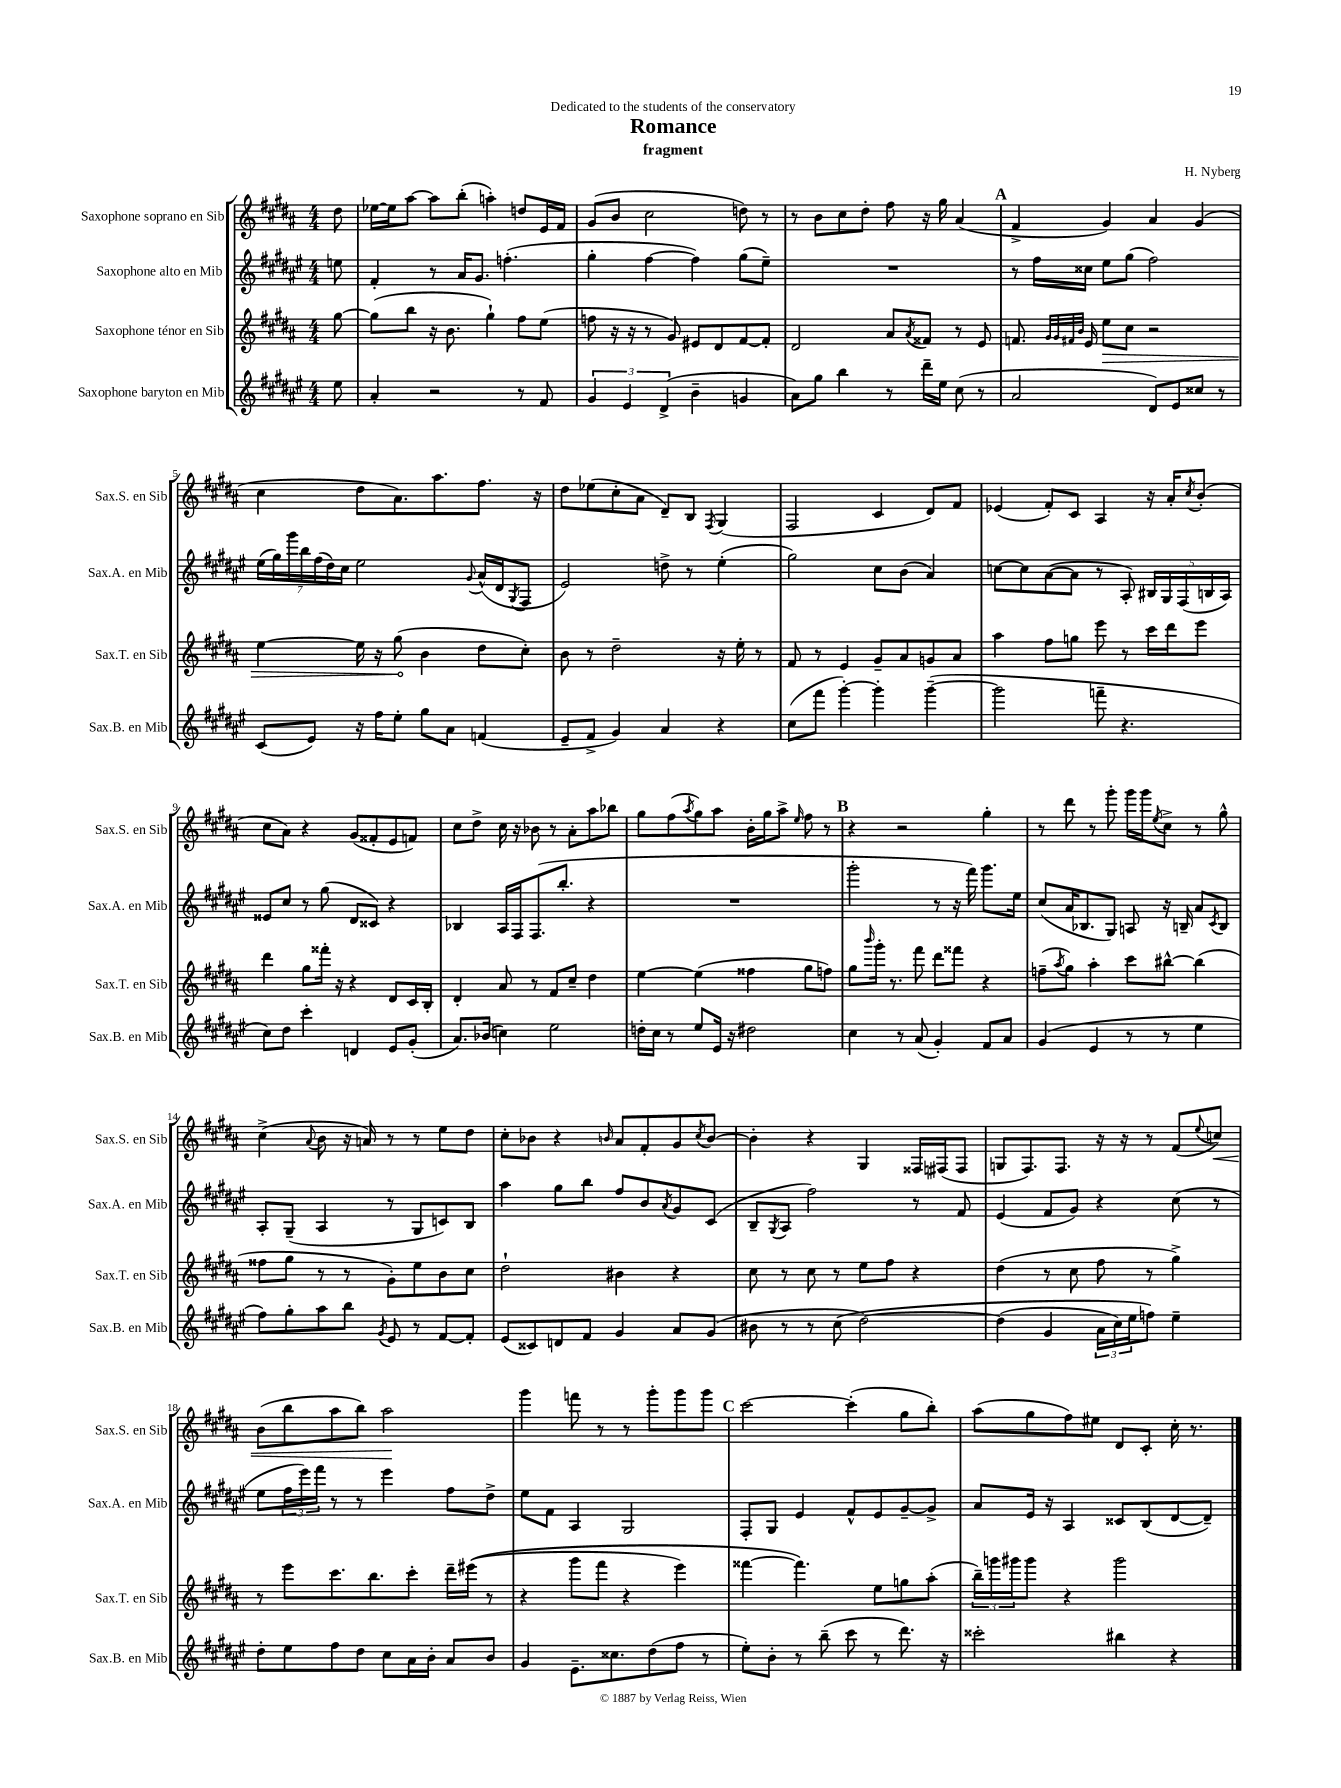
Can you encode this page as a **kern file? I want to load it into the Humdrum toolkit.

**kern	**kern	**kern	**kern
*staff4	*staff3	*staff2	*staff1
*clefG2	*clefG2	*clefG2	*clefG2
*k[f#c#g#d#a#e#]	*k[f#c#g#d#a#]	*k[f#c#g#d#a#e#]	*k[f#c#g#d#a#]
*M4/4	*M4/4	*M4/4	*M4/4
8ee#\	[8gg#\	8ee\	8dd#\
=	=	=	=
4a#'/	(8gg#\]L	4f#'/	[16ee-\LL
.	.	.	16ee-\]J
.	8bb\J	.	[8aa#\J
2r	16r	8r	8aa#\]L
.	8.b\	.	.
.	.	16a#/LK	(8bb'\J
.	.	8.g#/J	.
.	4gg#`\)	.	4aa'\)
.	.	(4.ff'\	.
8r	8ff#\L	.	8dd/L
8f#/	(8ee\J	.	16e/L
.	.	.	16f#/JJ
=	=	=	=
6g#/	8ff\	4gg#'\	(8g#/L
.	16r	.	8b/J
6e#/	.	.	.
.	16r	.	.
.	8r	[4ff#\	2cc#\
(6d#^/	.	.	.
.	8g#/)	.	.
4b~\	8e#/L	4ff#\])	.
.	8d#/	.	.
4g/	[8f#/	(8gg#\L	8dd\)
.	8f#'/]J	8ee#~\J)	8r
=	=	=	=
8a#\L)	2d#/	1r	8r
8gg#\J	.	.	8b\L
4bb\	.	.	8cc#\
.	.	.	8dd#'\J
8r	8a#/L	.	8ff#\
.	8qa#/	.	.
16ddd#~\LL	8f##/J	.	16r
16ee#\JJ	.	.	16gg#\
(8cc#\	8r	.	(4a#/
8r	8e/	.	.
=	=	=	=
2a#/	8.f/	8r	4f#^/
.	.	16ff#\LL	.
.	32qqg#/LLL	.	.
.	32qqg#/	.	.
.	32qqf#/	.	.
.	32qqb/JJJ	.	.
.	16e/	16cc##\JJ	.
.	8ee\L	8ee#\L	4g#/)
.	8cc#\J	(8gg#\J	.
8d#/L)	2r	2ff#\)	4a#/
8e#/	.	.	.
8cc##/J	.	.	(4g#/
8r	.	.	.
=	=	=	=
(8c#/L	[4ee\	(28ee#\LL	4cc#\
.	.	28gg#\)	.
.	.	28ggg#\	.
.	.	28bb\	.
8e#/J)	.	.	.
.	.	(28ff#\	.
.	.	28dd#\)	.
.	.	28cc#\JJ	.
16r	16ee\]	2ee#\	8dd#\L
16ff#\LK	16r	.	.
8ee#'\J	(8gg#\	.	8.a#\)
8gg#\L	4b\	.	.
.	.	.	8.aa#\
8a#\J	.	.	.
.	.	8qqg#/	.
(4f/	8dd#\L	(16a#^^/LL	8.ff#\J
.	.	16d#/J	.
.	.	8qG#/	.
.	8cc#'\J)	8F#/J	.
.	.	.	16r
=	=	=	=
8e#~/L	8b\	2e#/)	8dd#\L
8f#^/J	8r	.	(8ee-\
4g#/)	2dd#~\	.	8cc#'\
.	.	.	8a#\J
4a#/	.	8dd^\	8d#~/L)
.	.	8r	8B/J
.	.	.	8qF#/
4r	16r	(4ee#'\	(4G#/
.	16ee'\	.	.
.	8r	.	.
=	=	=	=
(8cc#\L	8f#/	2gg#\)	2F#/
8fff#\J	8r	.	.
[4ggg#'\)	4e/	.	.
4ggg#'\]	8g#~/L	8cc#\L	4c#/
.	8a#/	(8b\J	.
([4ggg#~\	8g/	4a#/)	8d#/L)
.	8a#/J	.	8f#/J
=	=	=	=
2ggg#\]	4aa#\	[8cc\L	(4e-/
.	.	8cc\]	.
.	8ff#\L	([8a#\	8f#'/L)
.	8gg\J	8a#\]J	8c#/J
8fff~\	8eee\	8r	4A#/
4.r	8r	8A#'/)	.
.	16ccc#\LL	20B#/LL	16r
.	.	20G#/	.
.	16ddd#\J	.	16a#'/LK
.	.	(20F#/	.
.	.	.	8qcc#/
.	8eee\J	.	(8b'/J
.	.	20B/	.
.	.	20A#/JJ)	.
=	=	=	=
8cc#\L)	4ddd#\	8e##/L	8cc#\L
8dd#\J	.	8cc#/J	8a#\J)
4ccc#'\	8gg#\L	8r	4r
.	16fff##'\Jk	(8gg#\	.
.	16r	.	.
4d/	4r	8d#/L	(8g#/L
.	.	8c##/J)	8f##'/
8e#/L	8d#/L	4r	8e/
(8g#'/J	16c#/L	.	8f/J)
.	16B'/JJ	.	.
=	=	=	=
8.a#/L)	4d#'/	4B-/	8cc#\L
.	.	.	8dd#^\J
(16b-/Jk	.	.	.
4cc\)	8a#/	16A#/LL	16cc#\
.	.	16F#/J	16r
.	8r	(8.F#/	8b-\
2ee#\	8f#/L	.	8r
.	.	8.bb'/J	.
.	8cc#~/J	.	8a#'\L
.	4dd#\	4r	8aa#\
.	.	.	8bb-\J
=	=	=	=
16dd'\LL	[4ee\	1r	8gg#\L
16cc#\JJ	.	.	.
8r	.	.	(8ff#\
.	.	.	8qaa#/
8ee#/L	(4ee\]	.	8gg#\)
16e#/Jk	.	.	8aa#\J
16r	.	.	.
2dd#\	4ff##\	.	16b'\LL
.	.	.	16gg#\J
.	.	.	8aa#^\J
.	.	.	16qqee/
.	8gg#\L	.	8ff#\
.	8ff\J)	.	8r
=	=	=	=
4cc#\	8gg#\L	2ggg#'\	4r
.	16qqbbb/	.	.
.	16ggg#'\Jk	.	.
.	8.r	.	.
8r	.	.	2r
(8a#/	8fff#\	.	.
4g#'/)	8ddd#\L	8r	.
.	8fff##\J	16r	.
.	.	16fff#\)	.
8f#/L	4r	8.ggg#\L	4gg#'\
8a#/J	.	.	.
.	.	16ee#\Jk	.
=	=	=	=
(4g#/	(8ff~\L	(8cc#/L	8r
.	8qaa#/	.	.
.	8gg#\J)	16a#/K	8ddd#\
.	.	8.B-/	.
4e#/	4aa#'\	.	8r
.	.	8G#/J)	8ggg#'\
8r	8ccc#\L	8A/	16ggg#\LL
.	.	.	16ggg#\J
.	.	.	8qee/
8r	[8bb#^^\J	16r	8cc#^\J
.	.	16B~/	.
4ee#\	(4bb#\]	8a#/L	8r
.	.	8qc#/	.
.	.	8B/J	8gg#^^\
=	=	=	=
8ff#\L)	8ff##\L	8A#'/L	(4cc#^\
8gg#'\	8gg#\J	(8G#~/J	.
.	.	.	8qqa#/
8aa#\	8r	4A#/	8b\
8bb\J	8r	.	16r
.	.	.	16a/)
8qg#/	.	.	.
8e#/	8g#'\L)	8r	8r
8r	8ee\	8G#/L	8r
[8f#/L	8b\	8c/)	8ee\L
8f#'/]J	8cc#\J	8B/J	8dd#\J
=	=	=	=
(8e#/L	2dd#`\	4aa#\	8cc#'\L
8c##/)	.	.	8b-\J
8d/	.	8gg#\L	4r
8f#/J	.	8bb\J	.
.	.	.	16qqb/
4g#/	4b#\	8ff#/L	8a#/L
.	.	8b/	8f#'/
.	.	8qa#/	.
8a#/L	4r	8g#/	8g#/
.	.	.	8qcc#/
(8g#/J	.	(8c#/J	[8b/J
=	=	=	=
8b#\	8cc#\	8B~/L	4b'\]
.	.	8qG#/	.
8r	8r	8A#/J	.
8r	8cc#\	2ff#\)	4r
&(8cc#\	8r	.	.
[2dd#\)	8ee\L	.	4G#/
.	8ff#\J	.	.
.	4r	8r	16F##/LL
.	.	.	(16F#/J
.	.	8f#/	8F#/J
=	=	=	=
(4dd#\]	(4dd#\	(4e#/	8G/L
.	.	.	8.F#/)
4g#/	8r	8f#/L	.
.	.	.	8.F#/J
.	8cc#\	8g#/J)	.
24a#\LL	8ff#\	4r	16r
24cc#\)	.	.	.
.	.	.	16r
24ee#\J	.	.	.
8ff\J&)	8r	.	8r
4ee#~\	4gg#^\)	(8cc#\	(8f#/L
.	.	.	8qqee/
.	.	8r	8cc/J)
=	=	=	=
8dd#'\L	8r	8ee#\L	(8b\L
8ee#\	8eee\L	24ff#\L	8bb\
.	.	24eee#\)	.
.	.	24fff#\JJ	.
8ff#\	8.ccc#\	8r	8aa#\
8dd#\J	.	8r	8bb\J)
.	8.bb\	.	.
8cc#\L	.	4eee#\	2aa#\
16a#\L	8ccc#'\J	.	.
16b'\JJ	.	.	.
8a#/L	16ddd#~\LL	8ff#\L	.
.	&((16eee#\JJ	.	.
8b/J	8r	8dd#^\J	.
=	=	=	=
4g#/	4r	8ee#\L	4ggg#\
.	.	8f#\J	.
8.e#~\L	8ggg#\L	4A#/	8fff\
.	8fff#\J	.	8r
8.cc##\	.	.	.
.	4r	2G#/	8r
(8dd#\	.	.	8ggg#'\L
8ff#\J	4eee\)	.	8ggg#\
8r	.	.	8ggg#\J
=	=	=	=
8ee#'\L)	[4fff##\	8F#'/L	[2ccc#\
8b'\J	.	8G#/J	.
8r	4.fff##\]&)	4e#/	.
(8bb~\	.	.	.
8ccc#\	.	8f#^^/L	(4ccc#'\]
8r	8ee\L	8e#/	.
8.ddd#\)	8gg\	[8g#~/	8gg#\L
.	(8aa#'\J	8g#^/]J	8bb'\J)
16r	.	.	.
=	=	=	=
2ccc##'\	24bb~\LL)	8a#/L	(8aa#\L
.	24ggg\	.	.
.	24ggg#\J	.	.
.	8ggg#\J	16e#/Jk	8gg#\
.	.	16r	.
.	4r	4A#/	8ff#\)
.	.	.	8ee#\J
4bb#\	2ggg#\	8c##/L	8d#/L
.	.	(8B/	8c#'/J
4r	.	[8d#/	16cc#'\
.	.	.	8.r
.	.	8d#~/]J)	.
==	==	==	==
*-	*-	*-	*-
